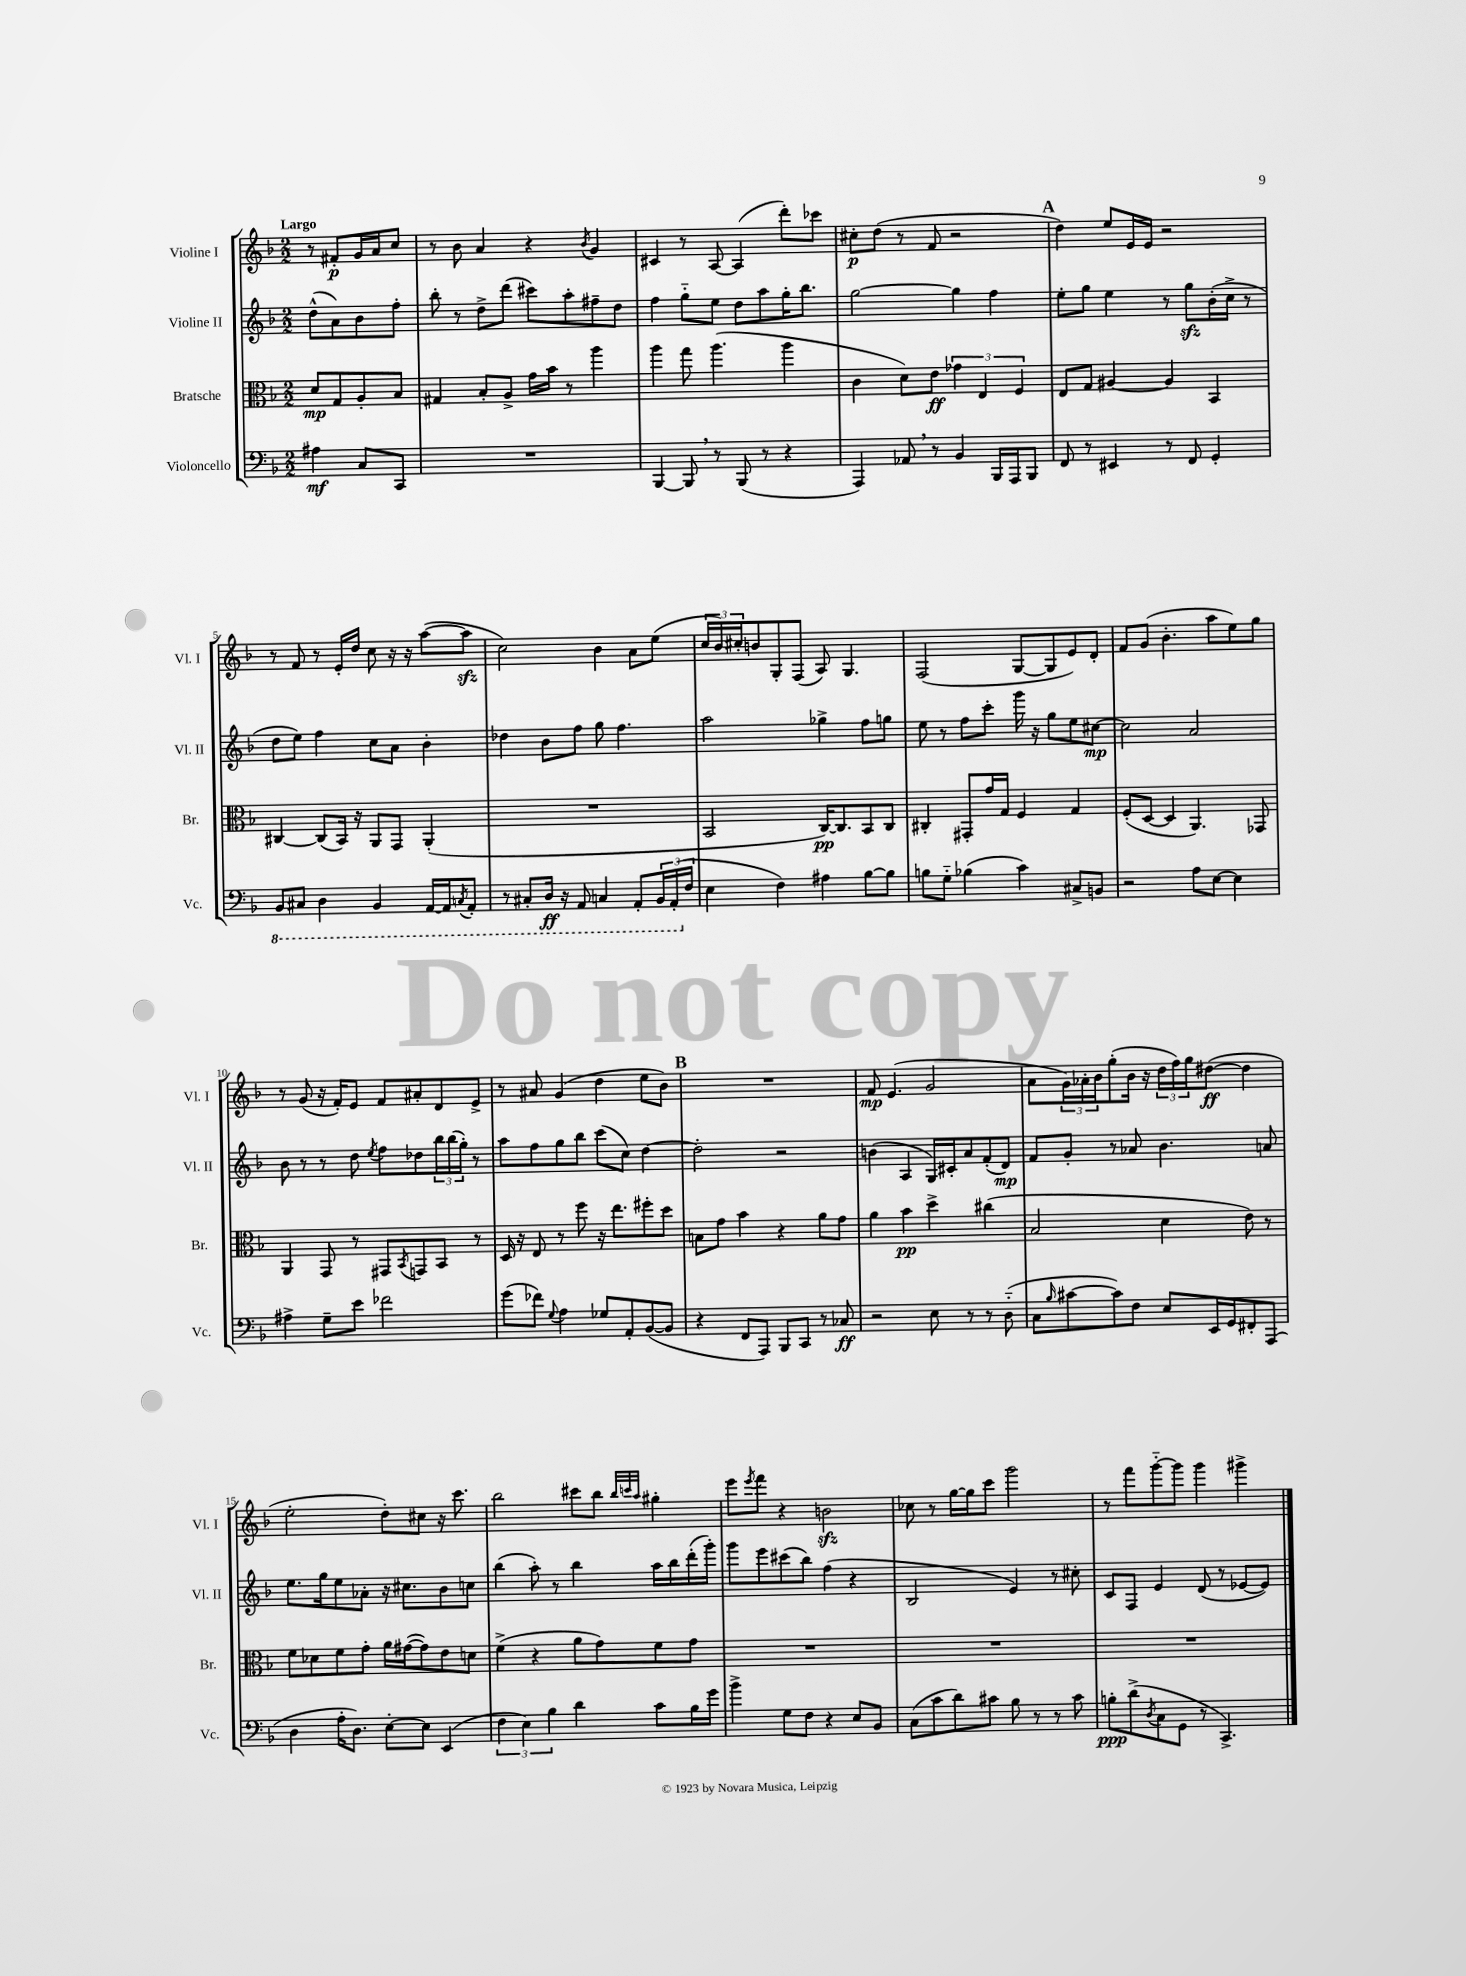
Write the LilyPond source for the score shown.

<<
\new StaffGroup <<
\new Staff = "s0" \with { instrumentName = "Violine I" shortInstrumentName = "Vl. I" } {
    \clef treble \key f \major \numericTimeSignature \time 2/2 \partial 2 \tempo "Largo"
    r8 fis'8-.\p g'16 a'16 c''8 |
    r8 bes'8 a'4 r4 \acciaccatura { bes'8 } g'4 |
    cis'4 r8 a8~ a4( d'''8-.) ces'''8 |
    cis''8-.\p d''8( r8 f'8 r2 |
    \mark \markup { \bold "A" } d''4) e''8 e'16 e'16 r2 |
    r8 f'8 r8 e'16-. d''16 c''8 r16 r16 a''8~( a''8\sfz |
    c''2) bes'4 a'8 e''8( |
    \tuplet 3/2 { c''16 bes'16) cis''16-. } b'8 g8-. f8( a8) g4. |
    f2( g8~ g8 e'8) d'8-. |
    f'8 g'8( bes'4.-. a''8 e''8) g''8 |
    r8 g'8( r16 f'16-.) e'8 f'8 ais'8-. d'8 e'8-> |
    r8 ais'8 g'4( d''4 e''8 bes'8) |
    \mark \markup { \bold "B" } R1 |
    f'8\mp e'4.( g'2 |
    a'8 \tuplet 3/2 { g'16) aes'16-. bes'16 } g''8-.( bes'16 r16 \tuplet 3/2 { d''16 f''16) g''16 } dis''8~\ff( dis''4 |
    e''2-. d''8-.) cis''8 r16 c'''8. |
    bes''2 cis'''8 bes''8 \grace { bes''32 c'''32 a''32 } gis''4-. |
    e'''8 \acciaccatura { e'''8 } f'''8 r4 b'2\sfz |
    ces''8 r8 g''16~ g''16 c'''8 g'''2 |
    r8 f'''8 g'''8~-_ g'''8 g'''4 gis'''4-> \bar "|." |
}
\new Staff = "s1" \with { instrumentName = "Violine II" shortInstrumentName = "Vl. II" } {
    \clef treble \key f \major \numericTimeSignature \time 2/2 \partial 2
    d''8-^( a'8) bes'8 f''8-. |
    bes''8-. r8 d''8-> d'''8( cis'''8) a''8-. fis''8-- d''8 |
    f''4 g''8-_ e''8 d''8 a''8 g''16-. bes''8. |
    g''2~ g''4 f''4 |
    \mark \markup { \bold "A" } e''8-. g''8 e''4 r8 g''8\sfz bes'16-.( c''16-> r8 |
    d''8 e''8) f''4 c''8 a'8 bes'4-. |
    des''4 bes'8 f''8 g''8 f''4. |
    a''2 ges''4-> f''8 g''8 |
    e''8 r8 f''8 c'''8-. g'''16 r16 g''8 e''8 cis''8~\mp |
    cis''2 a'2 |
    bes'8 r8 r8 d''8 \acciaccatura { e''8 } f''8 des''8 \tuplet 3/2 { bes''16 bes''16( g''16-.) } r8 |
    a''8 f''8 g''8 bes''8 c'''8( c''8) d''4~ |
    \mark \markup { \bold "B" } d''2-. r2 |
    b'4( a4 g16) cis'16-. a'8 f'8-.( d'8\mp) |
    f'8 g'8-. r8 aes'8 bes'4. a'8 |
    e''8. g''16 e''8 aes'8-. r16 cis''8. bes'8 c''8 |
    bes''4( a''8-.) r8 bes''4 a''16 bes''16 d'''16-.( g'''16-.) |
    g'''8 e'''8 cis'''8( bes''8) f''4( r4 |
    bes2 e'4) r8 cis''8-. |
    c'8 f8 e'4 d'8( r8 ees'8~ ees'8) \bar "|." |
}
\new Staff = "s2" \with { instrumentName = "Bratsche" shortInstrumentName = "Br." } {
    \clef alto \key f \major \numericTimeSignature \time 2/2 \partial 2
    d'8\mp g8 a8-. bes8 |
    gis4 bes8-. a8-> g'16 bes'16 r8 a''4 |
    a''4 g''8 a''4.( a''4 |
    c'4 d'8) e'8\ff \tuplet 3/2 { ges'4 e4 f4 } |
    \mark \markup { \bold "A" } e8 g8 ais4~ ais4 bes,4 |
    cis4~ cis8( bes,16) r16 a,8 g,8 a,4-.( |
    R1 |
    bes,2 c16~\pp) c8. bes,8 c8 |
    cis4-. gis,8-. g'16 g16 f4 g4 |
    f8-.( d8~ d4 a,4.) ges,8 |
    a,4 g,8 r8 gis,8 \acciaccatura { bes,8 } g,8 bes,8 r8 |
    d16 r16 e8 r8 f''8 r16 e''8. fis''8-. d''8 |
    \mark \markup { \bold "B" } b8 g'8 bes'4 r4 a'8 g'8 |
    a'4 bes'4\pp d''4-> cis''4( |
    bes2 d'4 e'8) r8 |
    f'8 des'8 f'8 g'8-. a'16 gis'16~( gis'8) e'8 d'8 |
    f'4->( r4 a'8 g'8) f'8 g'8 |
    R1 |
    R1 |
    R1 \bar "|." |
}
\new Staff = "s3" \with { instrumentName = "Violoncello" shortInstrumentName = "Vc." } {
    \clef bass \key f \major \numericTimeSignature \time 2/2 \partial 2
    ais4\mf c8 c,8 |
    R1 |
    bes,,4~ bes,,8 \breathe r8 bes,,8( r8 r4 |
    a,,4) aes,8 \breathe r8 bes,4 bes,,16 a,,16 bes,,8 |
    \mark \markup { \bold "A" } f,8 r8 eis,4 r8 f,8 g,4-. |
    \ottava #-1 bes,,8 cis,8 d,4 bes,,4 a,,16~ a,,16 \acciaccatura { c,8 } a,,8-. |
    r8 cis,8-. d,16\ff r16 a,,8 c,4 a,,8-. \tuplet 3/2 { bes,,16 a,,16-.( \ottava #0 f16 } |
    e4 f4) ais4 bes8~ bes8 |
    b8 g8-_ bes4( c'4) cis8-> b,8 |
    r2 a8 e8~ e4 |
    ais4-> g8-- e'8 fes'2 |
    g'8( fes'8) \appoggiatura { g8 } a4 ges8 a,8-. bes,8~( bes,8 |
    \mark \markup { \bold "B" } r4 f,8 a,,8) bes,,8 c,8 r8 ces8\ff |
    r2 e8 r8 r8 d8-_( |
    c8 \grace { bes16 } cis'8~ cis'8) f8 e8 e,16 g,16 fis,8-. a,,8( |
    d4 a16-. d8.) e8~-. e8 e,4( |
    \tuplet 3/2 { f4 e4) bes4 } d'4 c'8 bes16 g'16 |
    bes'4-> g8 f8 r4 e8 bes,8 |
    c8( c'8 d'8) cis'8 bes8 r8 r8 cis'8 |
    b8-.\ppp d'8->( \acciaccatura { d8 } c8 g,8 r8 c,4.->) \bar "|." |
}
>>
>>
